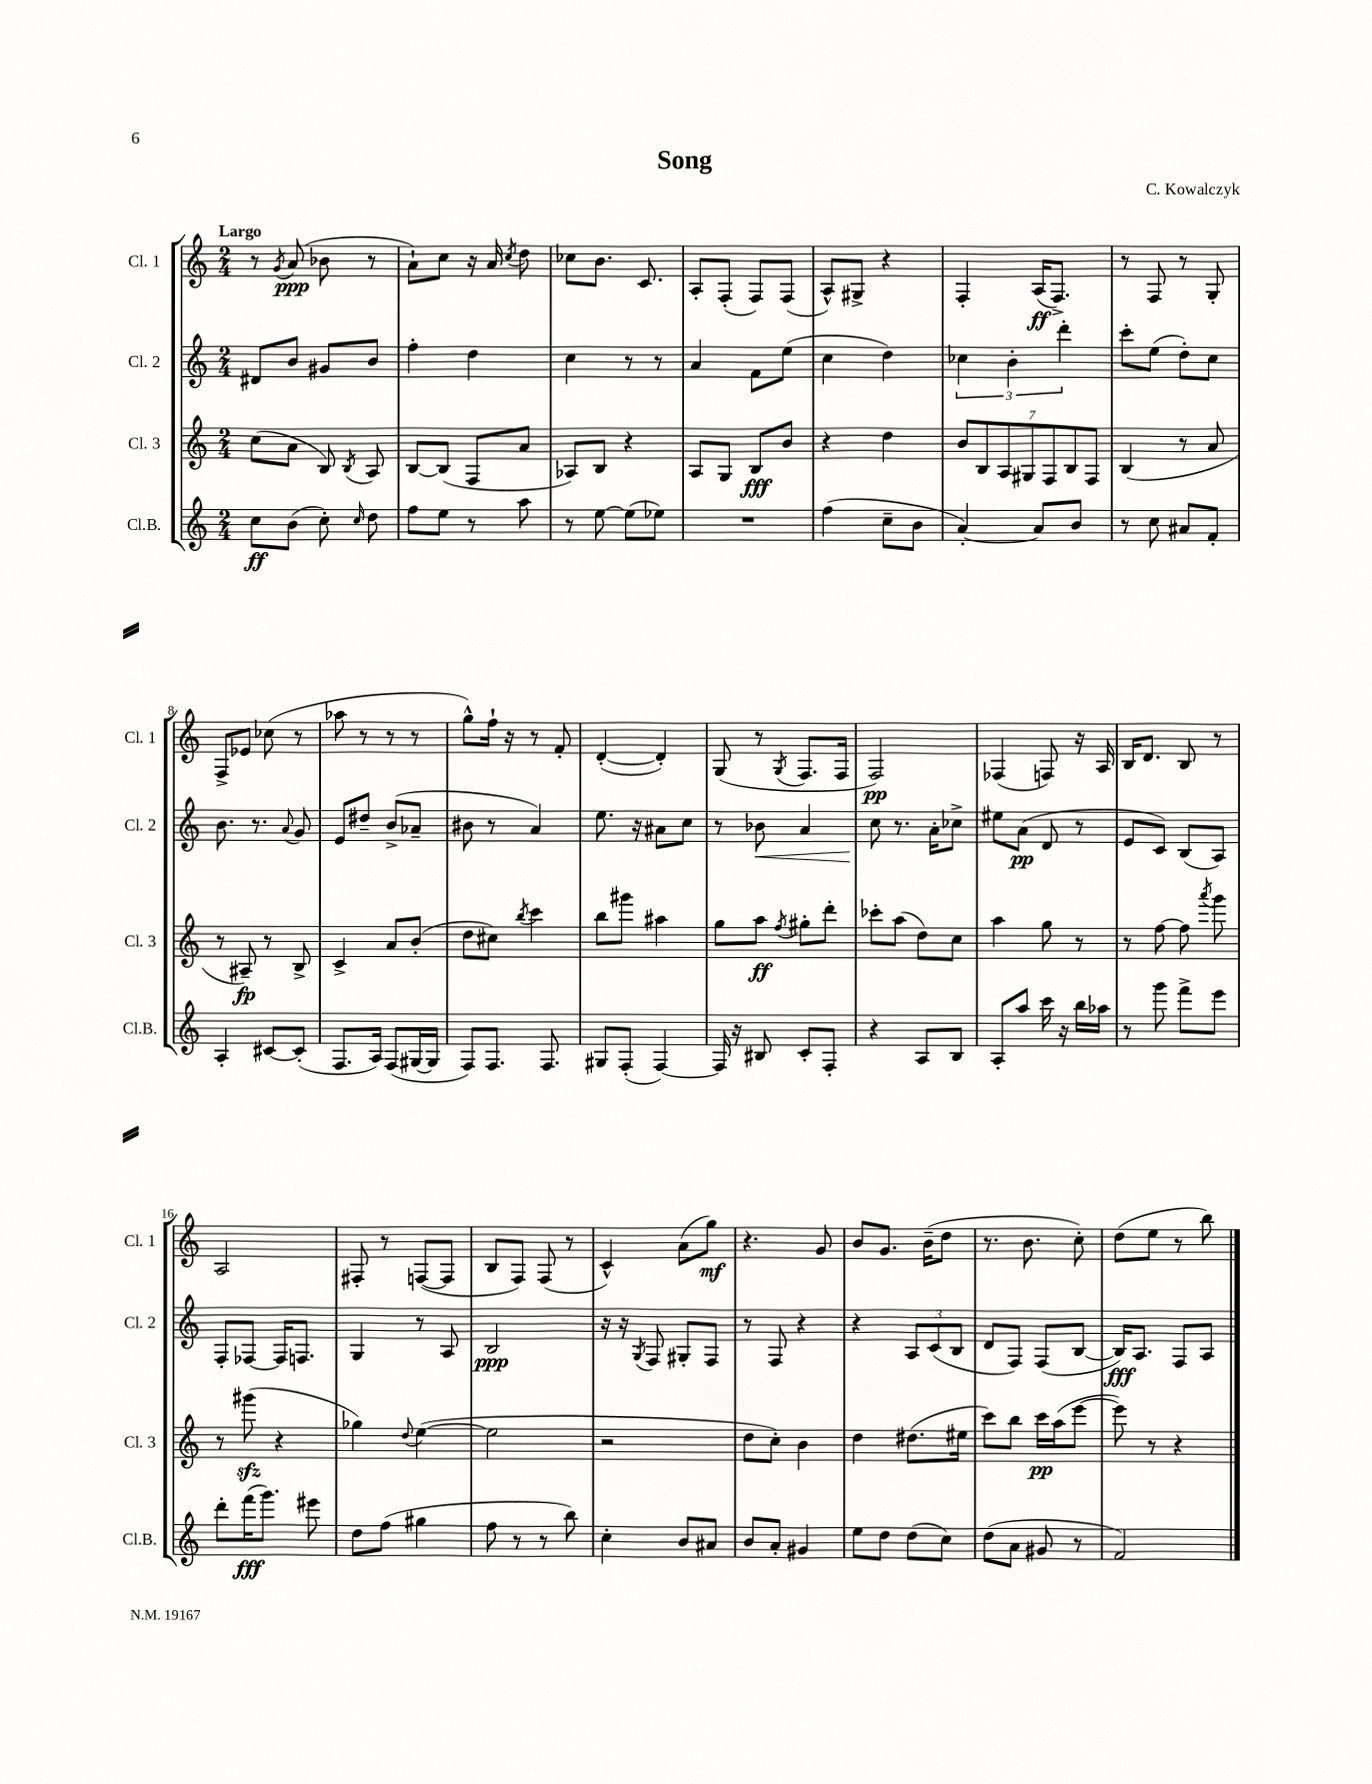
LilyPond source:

\header { title = "Song" composer = "C. Kowalczyk" }
<<
\new StaffGroup <<
\new Staff = "s0" \with { instrumentName = "Cl. 1" shortInstrumentName = "Cl. 1" } {
    \clef treble \key c \major \numericTimeSignature \time 2/4 \tempo "Largo"
    \autoBeamOff r8 \acciaccatura { g'8 } a'8\ppp( bes'8 r8 |
    a'8[-!) c''8] r16 a'16 \acciaccatura { c''8 } d''8 |
    ces''8[ b'8.] c'8. |
    a8[-. f8]-.( f8[) f8]( |
    a8[-^) gis8]-> r4 |
    f4-. a16[\ff( f8.]->) |
    r8 f8 r8 g8-. |
    f8[-> ees'8] ces''8( r8 |
    aes''8 r8 r8 r8 |
    g''8[-^) f''16]-! r16 r8 f'8-. |
    d'4~-.( d'4-.) |
    g8( r8 \acciaccatura { g8 } f8.[ f16] |
    f2\pp) |
    fes4( f8) r16 a16 |
    b16[ d'8.] b8 r8 |
    a2 |
    fis8-. r8 f8[~( f8] |
    b8[ f8]) f8( r8 |
    c'4-^) a'8[( g''8]\mf) |
    r4. g'8 |
    b'8[ g'8.] b'16[--( d''8] |
    r8. b'8. c''8-.) |
    d''8[( e''8] r8 b''8) \bar "|." |
}
\new Staff = "s1" \with { instrumentName = "Cl. 2" shortInstrumentName = "Cl. 2" } {
    \clef treble \key c \major \numericTimeSignature \time 2/4
    \autoBeamOff dis'8[ b'8] gis'8[ b'8] |
    f''4-. d''4 |
    c''4 r8 r8 |
    a'4 f'8[ e''8]( |
    c''4 d''4) |
    \tuplet 3/2 { ces''4 b'4-. d'''4-. } |
    c'''8[-. e''8]( d''8[-.) c''8] |
    b'8. r8. \appoggiatura { a'8 } g'8 |
    e'8[ dis''8]-- b'8[->( aes'8]-- |
    bis'8 r8 a'4) |
    e''8. r16 ais'8[ c''8] |
    r8 bes'8\< a'4 |
    c''8\! r8. a'16[-. ces''8]-> |
    eis''8[ a'8]\pp( d'8 r8 |
    e'8[ c'8]) b8[( a8]) |
    f8[-. fes8]~ fes16[ f8.] |
    g4 r8 a8 |
    b2\ppp |
    r16 r16 \acciaccatura { g8 } f8 gis8[-. f8] |
    r8 f8 r4 |
    r4 \tuplet 3/2 { a8[ c'8( b8] } |
    d'8[ f8]) f8[( b8]~ |
    b16[\fff) a8.] f8[ a8] \bar "|." |
}
\new Staff = "s2" \with { instrumentName = "Cl. 3" shortInstrumentName = "Cl. 3" } {
    \clef treble \key c \major \numericTimeSignature \time 2/4
    \autoBeamOff c''8[( a'8] b8) \acciaccatura { b8 } a8 |
    b8[~ b8]( f8[ a'8] |
    aes8[) b8] r4 |
    a8[ g8] b8[\fff b'8] |
    r4 d''4 |
    \tuplet 7/4 { b'8[ b8 a8 gis8 f8 b8 f8] } |
    b4( r8 a'8 |
    r8 ais8--\fp) r8 b8-> |
    c'4-> a'8[ b'8]-.( |
    d''8[ cis''8]) \acciaccatura { b''8 } c'''4 |
    b''8[ gis'''8] ais''4 |
    g''8[ a''8]\ff \acciaccatura { f''8 } gis''8[-. d'''8]-. |
    ces'''8[-. a''8]( d''8[) c''8] |
    a''4 g''8 r8 |
    r8 f''8~ f''8 \acciaccatura { a'''8 } g'''8 |
    r8 gis'''8\sfz( r4 |
    ges''4) \appoggiatura { d''8 } e''4~( |
    e''2 |
    r2 |
    d''8[ c''8]-.) b'4 |
    d''4 dis''8.[( eis''16] |
    c'''8[) b''8] c'''16[\pp a''16( e'''8]~ |
    e'''8) r8 r4 \bar "|." |
}
\new Staff = "s3" \with { instrumentName = "Cl.B." shortInstrumentName = "Cl.B." } {
    \clef treble \key c \major \numericTimeSignature \time 2/4
    \autoBeamOff c''8[\ff b'8]( c''8-.) \grace { c''16 } d''8 |
    f''8[ e''8] r8 a''8 |
    r8 e''8~ e''8[( ees''8]) |
    R2 |
    f''4( c''8[-- b'8] |
    a'4~-.) a'8[ b'8] |
    r8 c''8 ais'8[ f'8]-. |
    a4-. cis'8[~ cis'8]-.( |
    f8.[ a16]) f8[( gis16~ gis16] |
    f8[) f8.] f8. |
    gis8[ f8]-.( f4~) |
    f16 r16 bis8 c'8[-. f8]-. |
    r4 a8[ b8] |
    a8[-. a''8] c'''16 r16 b''16[ aes''16] |
    r8 g'''8 f'''8[-> e'''8] |
    d'''8[-. f'''16\fff( g'''8.]) eis'''8 |
    d''8[ f''8]( gis''4 |
    f''8 r8 r8 b''8) |
    c''4-. b'8[ ais'8] |
    b'8[ a'8]-. gis'4 |
    e''8[ d''8] d''8[( c''8]) |
    d''8[( a'8] gis'8 r8 |
    f'2) \bar "|." |
}
>>
>>
